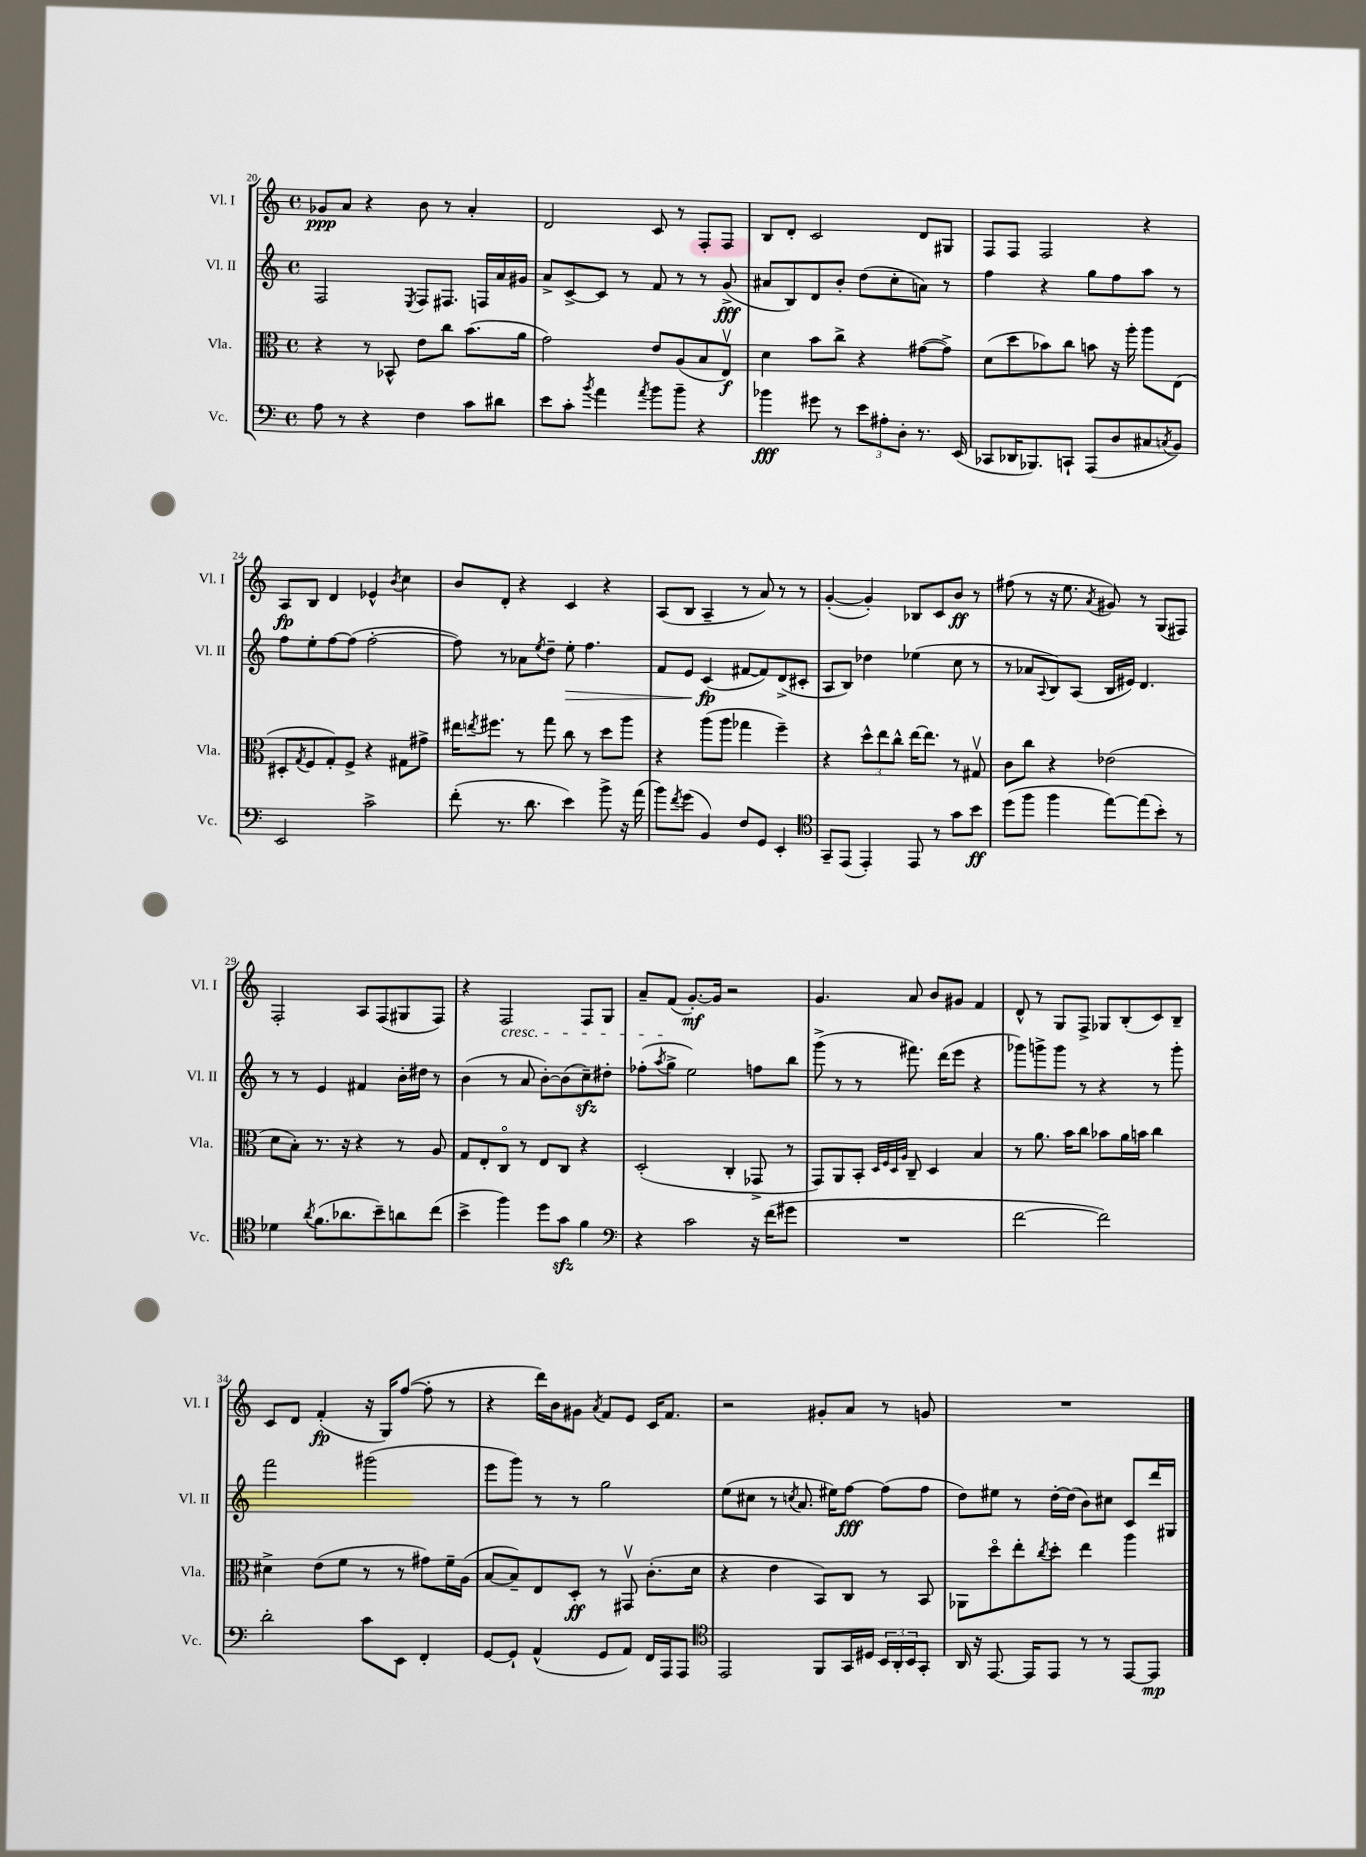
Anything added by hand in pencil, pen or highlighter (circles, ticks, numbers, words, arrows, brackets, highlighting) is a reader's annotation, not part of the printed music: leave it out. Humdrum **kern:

**kern	**dynam	**kern	**dynam	**kern	**dynam	**kern	**dynam
*part4	*part4	*part3	*part3	*part2	*part2	*part1	*part1
*staff4	*staff4	*staff3	*staff3	*staff2	*staff2	*staff1	*staff1
*I"Vc.	*	*I"Vla.	*	*I"Vl. II	*	*I"Vl. I	*
*I'Vc.	*	*I'Vla.	*	*I'Vl. II	*	*I'Vl. I	*
*clefF4	*	*clefC3	*	*clefG2	*	*clefG2	*
*k[]	*	*k[]	*	*k[]	*	*k[]	*
*M4/4	*	*M4/4	*	*M4/4	*	*M4/4	*
*met(c)	*	*met(c)	*	*met(c)	*	*met(c)	*
=20	=20	=20	=20	=20	=20	=20	=20
8A\	.	4r	.	2F/	.	8g-X/L	ppp
8r	.	.	.	.	.	8a/J	.
4r	.	8r	.	.	.	4r	.
.	.	8BB-X^^/	.	.	.	.	.
.	.	.	.	8qE/	.	.	.
4F\	.	8e\L	.	8F/L	.	8b\	.
.	.	8cc\J	.	8.F#X/J	.	8r	.
8c\L	.	(8.b\L	.	.	.	4a'/	.
.	.	.	.	16Fn/LL	.	.	.
8d#X\J	.	.	.	16a/	.	.	.
.	.	16a\Jk	.	16g#X/JJ	.	.	.
=21	=21	=21	=21	=21	=21	=21	=21
8e\L	.	2g\)	.	8a^/L	.	2d/	.
8c'\J	.	.	.	[8c^/	.	.	.
8qb/	.	.	.	.	.	.	.
4a\	.	.	.	8c/J]	.	.	.
.	.	.	.	8r	.	.	.
8qa/	.	.	.	.	.	.	.
8b\L	.	8e/L	.	8f/	.	8c/	.
8b~\J	.	(8A/	.	8r	.	8r	.
4r	.	8B/	.	8r	.	8F'/L	.
.	.	8Ev/J)	f	(8g^/	fff	8F/J	.
=22	=22	=22	=22	=22	=22	=22	=22
4b-X\	fff	4d\	.	8a#X/L	.	8B/L	.
.	.	.	.	8B/)	.	8d'/J	.
8g#X\	.	8b\L	.	8d/	.	2c/	.
8r	.	8cc^\J	.	8b'/J	.	.	.
12e\L	.	4r	.	(8dd\L	.	.	.
12A#X'\	.	.	.	.	.	.	.
.	.	.	.	8cc'\	.	.	.
12D'\J	.	.	.	.	.	.	.
8.r	.	([8g#X\L	.	8an\J)	.	8d/L	.
.	.	8g#^\J])	.	8r	.	8G#X/J	.
(16EE/	.	.	.	.	.	.	.
=23	=23	=23	=23	=23	=23	=23	=23
8CC-X/L	.	(8d\L	.	4ff\	.	8F/L	.
16DD-X/K	.	8dd\	.	.	.	8F/J	.
8.BBB-X/)	.	.	.	.	.	.	.
.	.	8b-X\)	.	4r	.	2F/	.
8CCn`/J	.	8cc\J	.	.	.	.	.
(8AAA/L	.	8bn\	.	8gg\L	.	.	.
8D/	.	16r	.	8ff\	.	.	.
.	.	16aa'\	.	.	.	.	.
8C#X/	.	8aa\L	.	8aa\J	.	4r	.
8qCn/	.	.	.	.	.	.	.
8BB/J)	.	(8E\J	.	8r	.	.	.
!!LO:LB:g=z
=24	=24	=24	=24	=24	=24	=24	=24
2EE/	.	8D#X'/L	.	8ff\L	.	8A/L	fp
.	.	8qG/	.	.	.	.	.
.	.	8F/	.	8ee'\	.	8B/J	.
.	.	8G'/)	.	[8ff\	.	4d/	.
.	.	8F^/J	.	(8ff\J]	.	.	.
2c^\	.	4r	.	[2ff'\	.	4e-X^^/	.
.	.	.	.	.	.	8qb/	.
.	.	8G#X\L	.	.	.	4cc\	.
.	.	8g#X^\J	.	.	.	.	.
=25	=25	=25	=25	=25	=25	=25	=25
(8f'\	.	16ee#X\KL	.	8ff\])	.	8b/L	.
.	.	8qeen/	.	.	.	.	.
.	.	8.ff#X\J	.	.	.	.	.
8.r	.	.	.	8r	.	8d'/J	.
.	.	8r	.	8a-X\L	.	4r	.
8.d\	.	.	.	.	.	.	.
.	.	.	.	8qee/	.	.	.
.	.	8gg\	.	8dd~\J	.	.	.
!	!	!	!	!	!LO:HP:b	!	!
4e\)	.	8cc\	.	8ee'\	>	4c/	.
.	.	8r	.	4.ff\	.	.	.
8b^\	.	8dd\L	.	.	.	4r	.
16r	.	8aa\J	.	.	.	.	.
(16a\	.	.	.	.	.	.	.
=26	=26	=26	=26	=26	=26	=26	=26
8b\L)	.	4r	.	8f/L	.	(8A/L	.
8qf/	.	.	.	.	.	.	.
(8g\J	.	.	.	8e/J	.	8B/J	.
4BB/)	.	(8aa\L	.	(4c/	fp	4A~/	.
.	.	8aa\J	.	.	.	.	.
8F/L	.	4gg-X\	.	[8f#X/L	]	8r	.
8GG/J	.	.	.	8f#/])	.	8a/)	.
4EE'/	.	4ff~\)	.	(8d^/	.	8r	.
.	.	.	.	8c#X'/J	.	8r	.
=27	=27	=27	=27	=27	=27	=27	=27
*clefC4	*	*	*	*	*	*	*
8GG~/L	.	4r	.	8A/L	.	([4g'/	.
(8EE/J	.	.	.	8B/J)	.	.	.
4EE'/)	.	12dd^^\L	.	4dd-X\	.	4g'/])	.
.	.	12ee\	.	.	.	.	.
.	.	12cc^^\J	.	.	.	.	.
8EE/	.	[16ee\KL	.	(4ee-X\	.	8B-X/L	.
.	.	8.ee\J]	.	.	.	.	.
8r	.	.	.	.	.	8c/	.
8g\L	.	8r	.	8cc\	.	8b/J	ff
8b\J	ff	8G#Xv/	.	8r	.	8r	.
=28	=28	=28	=28	=28	=28	=28	=28
(8dd\L	.	8c\L	.	8r	.	(8ff#X\	.
8ff\J	.	8cc\J	.	8a-X/L	.	8r	.
.	.	.	.	8qqA/	.	.	.
4ff\	.	4r	.	8B/)	.	16r	.
.	.	.	.	.	.	8.ee\	.
.	.	.	.	(8A/J	.	.	.
.	.	.	.	.	.	8qa/	.
[8ee\L)	.	(2e-X\	.	16B/LL	.	8g#X/)	.
.	.	.	.	16e#X/JJ)	.	.	.
(8ee\]	.	.	.	4.d/	.	8r	.
8b'\J)	.	.	.	.	.	(8G/L	.
8r	.	.	.	.	.	8F#X/J)	.
!!LO:LB:g=z
=29	=29	=29	=29	=29	=29	=29	=29
4d-X\	.	8d\L	.	8r	.	2F'/	.
.	.	8B'\J)	.	8r	.	.	.
8qa/	.	.	.	.	.	.	.
(8.f\L	.	8.r	.	4e/	.	.	.
8.a-X\	.	16r	.	.	.	.	.
.	.	4r	.	4f#X/	.	8A/L	.
8b~\)	.	.	.	.	.	(8F/	.
8an\	.	8r	.	16b'\LL	.	8G#X/	.
.	.	.	.	16dd#X\JJ	.	.	.
(8cc\J	.	8A/	.	8r	.	8F/J)	.
=30	=30	=30	=30	=30	=30	=30	=30
4b^\	.	8G/L	.	(4b\	.	4r	.
.	.	8E'/	.	.	.	.	.
!	!	!	!	!	!	!LO:TX:b:i:t=cresc.	!
4ff\)	.	8C/J	.	8r	.	2F/	.
.	.	8r	.	8a/	.	.	.
8dd\L	.	8E/L	.	[8b'\L)	.	.	.
8gzz\J	.	8C/J	.	(8b\]	.	.	.
4f\	.	4r	.	8cczz~\)	.	8F/L	.
.	.	.	.	8dd#X'\J	.	8G/J	.
=31	=31	=31	=31	=31	=31	=31	=31
*clefF4	*	*	*	*	*	*	*
4r	.	(2D'/	.	(8ff-X'\L	.	8a~/L	.
.	.	.	.	8qaa/	.	.	.
.	.	.	.	8gg^\J	.	(8f/J	.
2c\	.	.	.	2ee\)	.	[8.g'/L)	mf
.	.	.	.	.	.	16g/Jk]	.
.	.	4C'/	.	.	.	2r	.
16r	.	8GG-X^/	.	8ffn\L	.	.	.
(16f\KL	.	.	.	.	.	.	.
8g#X\J	.	8r	.	8bb\J	.	.	.
=32	=32	=32	=32	=32	=32	=32	=32
1r	.	8GG/L)	.	(8ggg^\	.	4.g/	.
.	.	8AA/	.	8r	.	.	.
.	.	8BB'/J	.	8r	.	.	.
.	.	32qqD/LLL	.	.	.	.	.
.	.	32qqF/	.	.	.	.	.
.	.	32qqD/	.	.	.	.	.
.	.	32qqA/JJJ	.	.	.	.	.
.	.	8C~/	.	8.fff#X\)	.	8a/	.
.	.	4D/	.	.	.	8b/L	.
.	.	.	.	(16ddd\KL	.	.	.
.	.	.	.	8eee\J	.	8g#X/J	.
.	.	4B/	.	4r	.	4f/	.
=33	=33	=33	=33	=33	=33	=33	=33
[2f\	.	8r	.	8ggg-X\L)	.	8d^^/	.
.	.	8.a\	.	8gggn^\	.	8r	.
.	.	.	.	8ggg\J	.	8G/L	.
.	.	16b\KL	.	.	.	.	.
.	.	8cc\J	.	8r	.	8F^/J	.
2f\])	.	8b-X\L	.	4r	.	8G-X/L	.
.	.	16a\L	.	.	.	(8B'/	.
.	.	16bn\JJ	.	.	.	.	.
.	.	4cc\	.	8r	.	8c/)	.
.	.	.	.	8ggg'\	.	8B~/J	.
!!LO:LB:g=z
=34	=34	=34	=34	=34	=34	=34	=34
2d'\	.	4d#X^\	.	2fff\	.	8c/L	.
.	.	.	.	.	.	8d/J	.
.	.	(8e\L	.	.	.	(4f'/	fp
.	.	8f\J	.	.	.	.	.
8c\L	.	8r	.	(2ggg#X\	.	16r	.
.	.	.	.	.	.	16G/KL)	.
8EE\J	.	8r	.	.	.	([8ff/J	.
4FF'/	.	8g#X\L)	.	.	.	8ff'\]	.
.	.	16f~\L	.	.	.	8r	.
.	.	(16A\JJ	.	.	.	.	.
=35	=35	=35	=35	=35	=35	=35	=35
[8GG/L	.	[8B/L	.	8eee\L	.	4r	.
8GG`/J]	.	8B~/])	.	8ggg\J)	.	.	.
(4AA^^/	.	8E/	.	8r	.	16ddd\LL)	.
.	.	.	.	.	.	16b\J	.
.	.	8D'/J	ff	8r	.	8g#X\J	.
.	.	.	.	.	.	8qa/	.
8GG/L	.	8r	.	2gg\	.	8f/L	.
8AA/J)	.	8GG#Xv/	.	.	.	8e/J	.
16FF/LL	.	(8.c'\L	.	.	.	16c/KL	.
16AAA/J	.	.	.	.	.	8.f/J	.
8AAA/J	.	.	.	.	.	.	.
.	.	16d\Jk	.	.	.	.	.
=36	=36	=36	=36	=36	=36	=36	=36
*clefC4	*	*	*	*	*	*	*
2EE/	.	4r	.	(8ee\L	.	2r	.
.	.	.	.	8cc#X\J	.	.	.
.	.	4e\	.	8r	.	.	.
.	.	.	.	8qccn/	.	.	.
.	.	.	.	8.a/	.	.	.
8FF/L	.	8BB/L)	.	.	.	8g#X'/L	.
.	.	.	.	16ee#X\KL)	.	.	.
16GG/L	.	8C/J	.	[8ff\J	fff	8a/J	.
16D#X/JJ	.	.	.	.	.	.	.
24BB/LL	.	8r	.	(8ff\L]	.	8r	.
24AA'/	.	.	.	.	.	.	.
24BB/J	.	.	.	.	.	.	.
8GG'/J	.	8BB/	.	8ff\J	.	8gn/	.
=37	=37	=37	=37	=37	=37	=37	=37
16AA/	.	8AA-X\L	.	8dd\L)	.	1r	.
16r	.	.	.	.	.	.	.
[8.EE/	.	8dd\	.	8ee#X\J	.	.	.
.	.	8ee'\	.	8r	.	.	.
16EE/KL]	.	.	.	.	.	.	.
.	.	8qcc/	.	.	.	.	.
8EE/J	.	8dd'\J	.	[16dd'\LL	.	.	.
.	.	.	.	(16dd\JJ]	.	.	.
8r	.	4ee\	.	8b\L)	.	.	.
8r	.	.	.	8cc#X\J	.	.	.
[8EE/L	.	4aa\	.	8c/L	.	.	.
8EE/J]	mp	.	.	16ddd/L	.	.	.
.	.	.	.	16G#X/JJ	.	.	.
==	==	==	==	==	==	==	==
*-	*-	*-	*-	*-	*-	*-	*-
